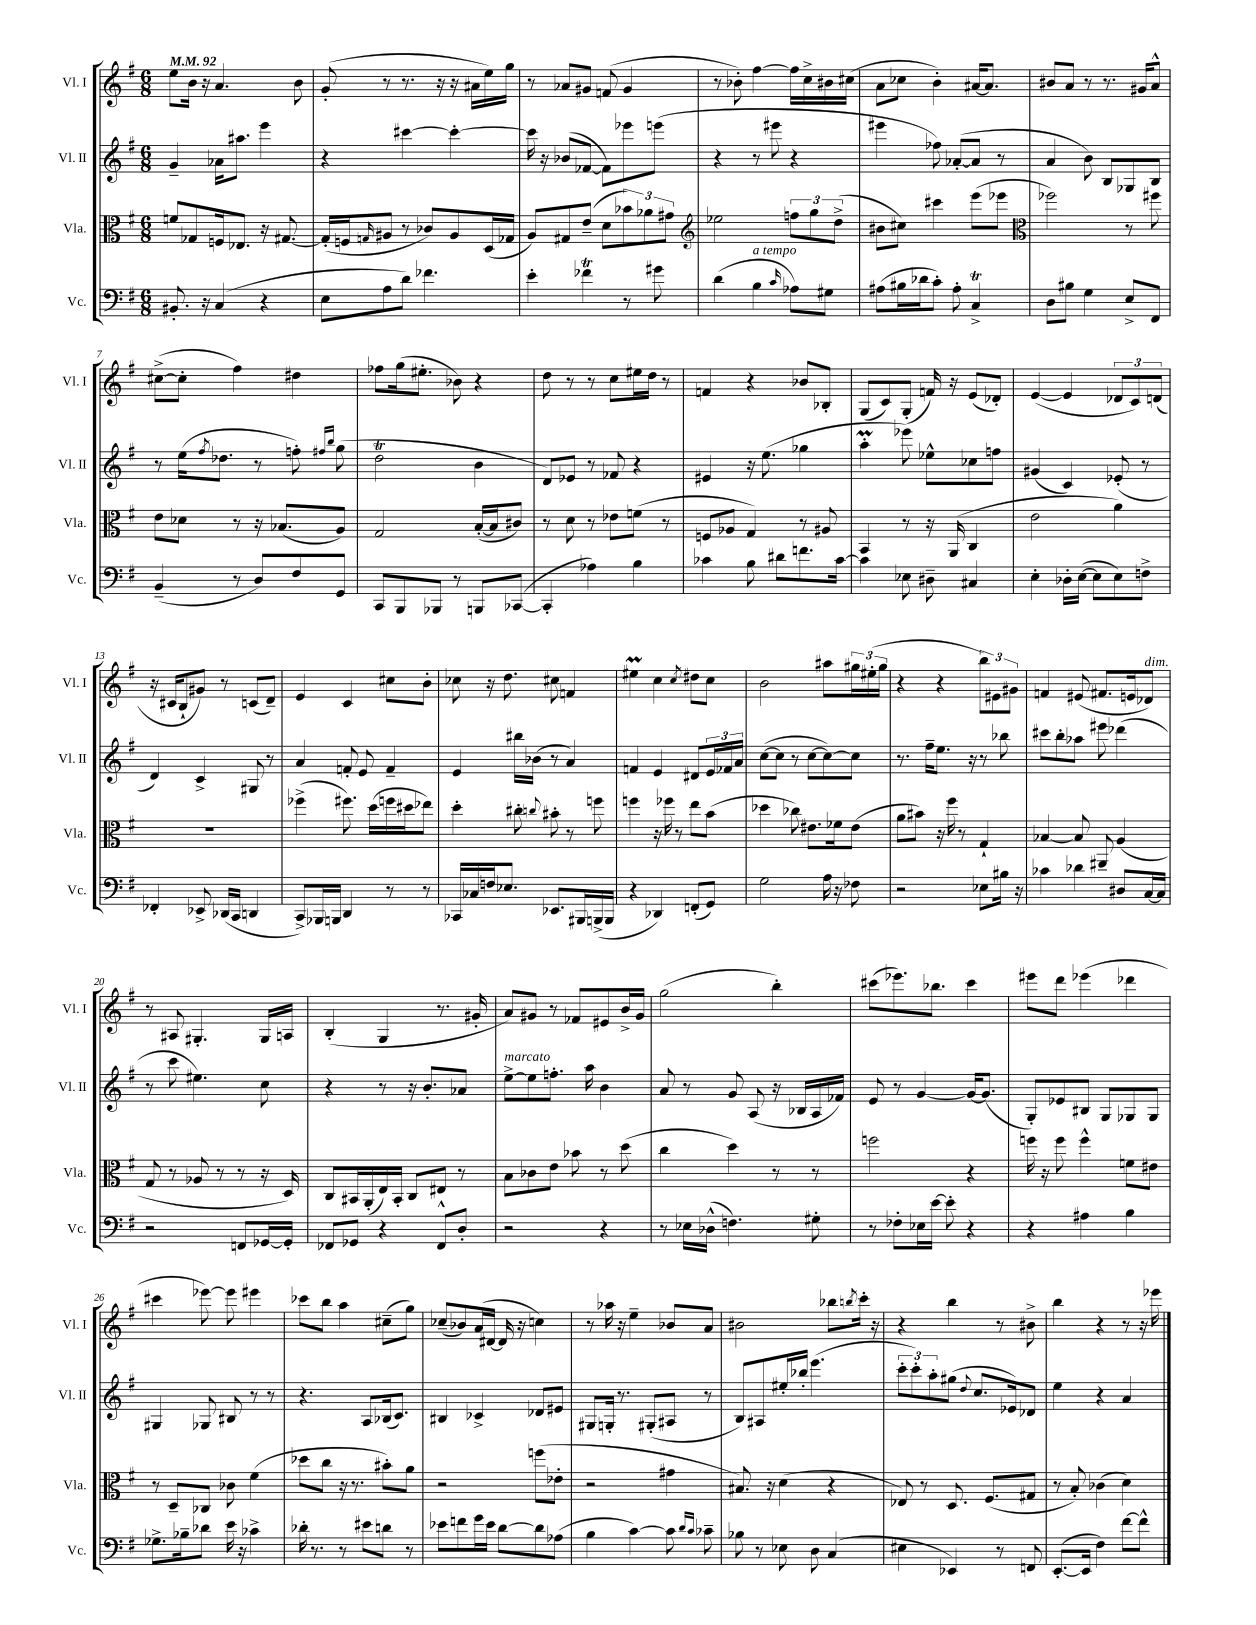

**kern	**kern	**kern	**kern
*staff4	*staff3	*staff2	*staff1
*clefF4	*clefC3	*clefG2	*clefG2
*k[f#]	*k[f#]	*k[f#]	*k[f#]
*M6/8	*M6/8	*M6/8	*M6/8
*MM92	*MM92	*MM92	*MM92
8.BB#'	8f	4g~	8ee
.	8G-	.	16b
16r	.	.	16r
(4C	16F	16a-	4.a
.	8.E-	8.aa#	.
4r	16r	4eee	.
.	[8.G#	.	.
.	.	.	8b
=	=	=	=
8E	(16G#']	4r	(8g'
.	16F	.	.
.	16qqG	.	.
8A	8A#	.	8r
8d)	8r	[4ccc#	8.r
4.f-	8c-)	.	.
.	.	.	16r
.	8A#	4ccc#'_	16r
.	.	.	16a#
.	(16D	.	16ee)
.	16G-	.	16gg
=	=	=	=
4e'	8A)	16ccc#]	8r
.	.	16r	.
.	8G#	(8b-	8a-
4f-	(8e~	[8f-	8g#
.	8d	8f-])	(8f
8r	12b-)	8eee-	4g#
.	12a-	.	.
8g#	.	(8eee	.
.	12g#	.	.
=	=	=	=
*	*clefG2	*	*
(4d	2ee-	4r	8r
.	.	.	8b-')
4B	.	8r	[4ff#
.	.	8eee#	.
16qqc	.	.	.
8A-)	12ff	4r	16ff#]
.	.	.	16cc^
.	12gg	.	.
8G#	.	.	16b#
.	(12dd^	.	.
.	.	.	(16cc#
=	=	=	=
(8A#	8b#	4eee#	8a
16B#	8cc#)	.	8cc-
16d-	.	.	.
8c')	4ccc#	8ff-)	4b')
8A#'	.	([8a-'	.
4C^	(8eee	8a-]	[16a#
.	.	.	8.a#]
.	8eee-	8r	.
=	=	=	=
*	*clefC3	*	*
8D	2ff-)	4a	8b#
8B#	.	.	8a
4G	.	8b)	8r
.	.	8B	8.r
8E^	8r	8G-	.
.	.	.	16g#
8FF#	8ff#	8B	8a^^
=	=	=	=
(4BB~	8e	8r	([8cc#^
.	8d-	(16ee	8cc#']
.	.	8qff#	.
.	.	8.dd-	.
8r	8r	.	4ff#)
8D)	16r	8r	.
.	(8.B-	.	.
8F#	.	8ff')	4dd#
.	.	16qqff#	.
.	.	16qqbb	.
8GG	8A)	(8gg	.
=	=	=	=
8CC	2G	2dd	8ff-
8BBB	.	.	(16gg
.	.	.	8.ee#'
8BBB-	.	.	.
8r	.	.	8b-)
8BBB	([16B'	4b	4r
.	16B]	.	.
([8CC-	8c#)	.	.
=	=	=	=
4CC-']	8r	8d)	8dd
.	8d	8e-	8r
4A-)	8r	8r	8r
.	8e-	8f-	8cc
4B	(8f	4r	16ee#
.	.	.	16dd
.	8r	.	8r
=	=	=	=
4c-	8F	4e#	4f
.	8A-	.	.
8B	4G)	16r	4r
.	.	(8.ee	.
8d#	.	.	.
8.f	8r	4gg-	8b-
.	8A#	.	8B-'
[16c-	.	.	.
=	=	=	=
4c-]	4BB	4aa'	(8G
.	.	.	8c)
8E-	8r	8eee-)	(8G'
8D#~	16r	8ee-^^	16f)
.	(16AA	.	16r
4C#	4C	8cc-	(8e
.	.	8ff	8d-')
=	=	=	=
4E'	2e	(4g#	([4e
16D-'	.	4c)	4e]
([16E	.	.	.
8E]	.	.	.
8E)	4a)	(8e-'	12d-
.	.	.	12c)
8F^	.	8r	.
.	.	.	(12d
=	=	=	=
4FF-'	2.r	4d)	16r
.	.	.	16c#
.	.	.	8B`
8EE-^	.	4c^	8g#)
(16DD-	.	.	8r
16CC	.	.	.
4DD	.	8G#	(8c
.	.	8r	8d~)
=	=	=	=
8CC^)	(4ff-^	4a	4e
16BBB-	.	.	.
16BBB	.	.	.
4DD	8.ff#)	8f'	4c
.	.	8e	.
.	(16dd	.	.
8r	16ff	4f~	8cc#
.	16dd#	.	.
8r	8ee-)	.	8b'
=	=	=	=
16CC-	4dd'	4e	8cc-
16C-	.	.	.
16F	.	.	16r
8.E-	.	.	8.dd
.	8cc#'	16bb#	.
.	.	(16b-	.
.	8qqcc	.	.
8.EE-	8b#'	8r	8cc#
.	8r	4a)	4f
16BBB#	.	.	.
(16BBB^	8ff	.	.
16BBB	.	.	.
=	=	=	=
4r	4ff	4f	4ee#
4DD-)	16r	4e	4cc
.	16ff-	.	.
.	8r	.	.
.	.	.	8qcc
(8FF'	8ee	8d#	8dd#
8GG)	(8b	24e	8cc
.	.	24f-	.
.	.	24a	.
=	=	=	=
2G	4dd-	([8cc	2b
.	.	8cc]	.
.	8cc-)	8r	.
.	8.e#	[8cc	.
16A	.	8cc_)	8aa#
16r	16f-	.	.
8F-	(8e#	8cc]	24gg#
.	.	.	(24ee#'
.	.	.	24gg#
=	=	=	=
2r	8a	8.r	4r
.	8b#)	.	.
.	.	16ff#~	.
.	16r	8.ee	4r
.	16ff#	.	.
.	8r	.	.
.	.	16r	.
8E-	4G`	8r	12bb)
.	.	.	12e#
16B#	.	8bb-	.
.	.	.	12g#
16r	.	.	.
=	=	=	=
4c-	[4B-	8ccc#	4f
.	.	8bb'	.
4d-	8B-]	8aa-	(8e#
.	8AA#~	8eee#	8.f#
8D#	(4A	(4ddd-	.
.	.	.	16e
[16C	.	.	8d-)
16C]	.	.	.
=	=	=	=
2r	8G	8r	8r
.	8r	8ccc	8A#
.	8A-	4.ee#)	4.G#'
.	8r	.	.
8FF	8r	.	.
[16GG-	16r	8cc	16G#
16GG-']	16D)	.	16A
=	=	=	=
8FF-	8C	4r	(4B'
8GG-	16BB#	.	.
.	(16AA'	.	.
4r	16E)	8r	4G
.	16BB#'	.	.
.	8C	16r	.
.	.	8.b'	.
8FF-^^	8E#	.	8.r
8D'	8r	8a-	.
.	.	.	16g#'
=	=	=	=
2r	8B	[8ee^	8a)
.	8c-	8ee]	8g#
.	8e	8.ff'	8r
.	8b-	.	8f-
.	.	16aa	.
4r	8r	4b	8e#
.	(8dd	.	16b^
.	.	.	16g#
=	=	=	=
8r	4cc	8a	(2gg
16E-	.	8r	.
(16D-^^	.	.	.
4.F)	4dd)	8g	.
.	.	(8A	.
.	8r	16r	4bb')
.	.	16B-	.
8G#'	8r	16A	.
.	.	16f-)	.
=	=	=	=
8r	2ff	8e	(8ccc#
8F-'	.	8r	8.eee-)
16E-	.	[4g	.
[16e	.	.	8.bb-
8e']	.	.	.
4r	4r	16g_	4ccc#
.	.	(8.g]	.
=	=	=	=
4r	16ff	8G')	8eee#
.	16r	.	.
.	8ff	8e-	8ddd
4A#	4ff^^	8B#	(4eee-
.	.	8G	.
4B	8f	8G-	4ddd-
.	8e#	8G-	.
=	=	=	=
8.G-^	8r	4G#	4ccc#
.	8D~	.	.
16B-~	.	.	.
8d-	8C-	8G-	[8eee-)
16e	8c-	8B#	8eee-]
16r	.	.	.
4c-^	(4f#	8r	4eee#
.	.	8r	.
=	=	=	=
16d-'	8dd-	4.r	8ccc-
8.r	.	.	.
.	8cc	.	8bb
8r	16r	.	4aa
.	8.r	.	.
8e#	.	8A	.
8d	8b#')	(16B-	(8cc#~
.	.	8.c)	.
8r	8a	.	8gg)
=	=	=	=
8e-	2r	4B#	(8cc-~
8f	.	.	8b-)
16g	.	4c-^	(16a
16e-	.	.	[16d#
[8d	.	.	16d#]
.	.	.	16r
8d]	(8ff	8d-	4cc)
(8A-	8e-'	8e#	.
=	=	=	=
4B	2r	8G#	8r
.	.	16G'	16aa-
.	.	8.r	16r
[4c)	.	.	4ee~
.	.	(8G#'	.
8c]	4g#	8A#	8b-
16qqd	.	.	.
16qqc	.	.	.
8c-~	.	8r	8a
=	=	=	=
8B-	8.B#)	8B)	2b#
8r	.	8A#	.
.	16r	.	.
8E-	(4d	16ee#'	.
.	.	16bb-'	.
8D	.	(4.eee	.
(4C	4r	.	8bb-
.	.	.	8qbb
.	.	.	16ccc'
.	.	.	16r
=	=	=	=
4E#	8E-)	12ccc'	4r
.	.	12ccc')	.
.	8r	.	.
.	.	12aa'	.
4EE-)	8.D	(8gg#	4bb
.	.	8qqdd	.
.	.	8.cc	.
.	(8.F#	.	.
8r	.	.	8r
.	.	16e-)	.
8FF	8G#	8d-	8b#^
=	=	=	=
([8.EE'	8r	4ee	4bb
.	8B')	.	.
16EE]	.	.	.
4F#)	(4c-	4r	4r
[8f#	4d)	4a	8r
8f#^^]	.	.	16r
.	.	.	16eee-
==	==	==	==
*-	*-	*-	*-
